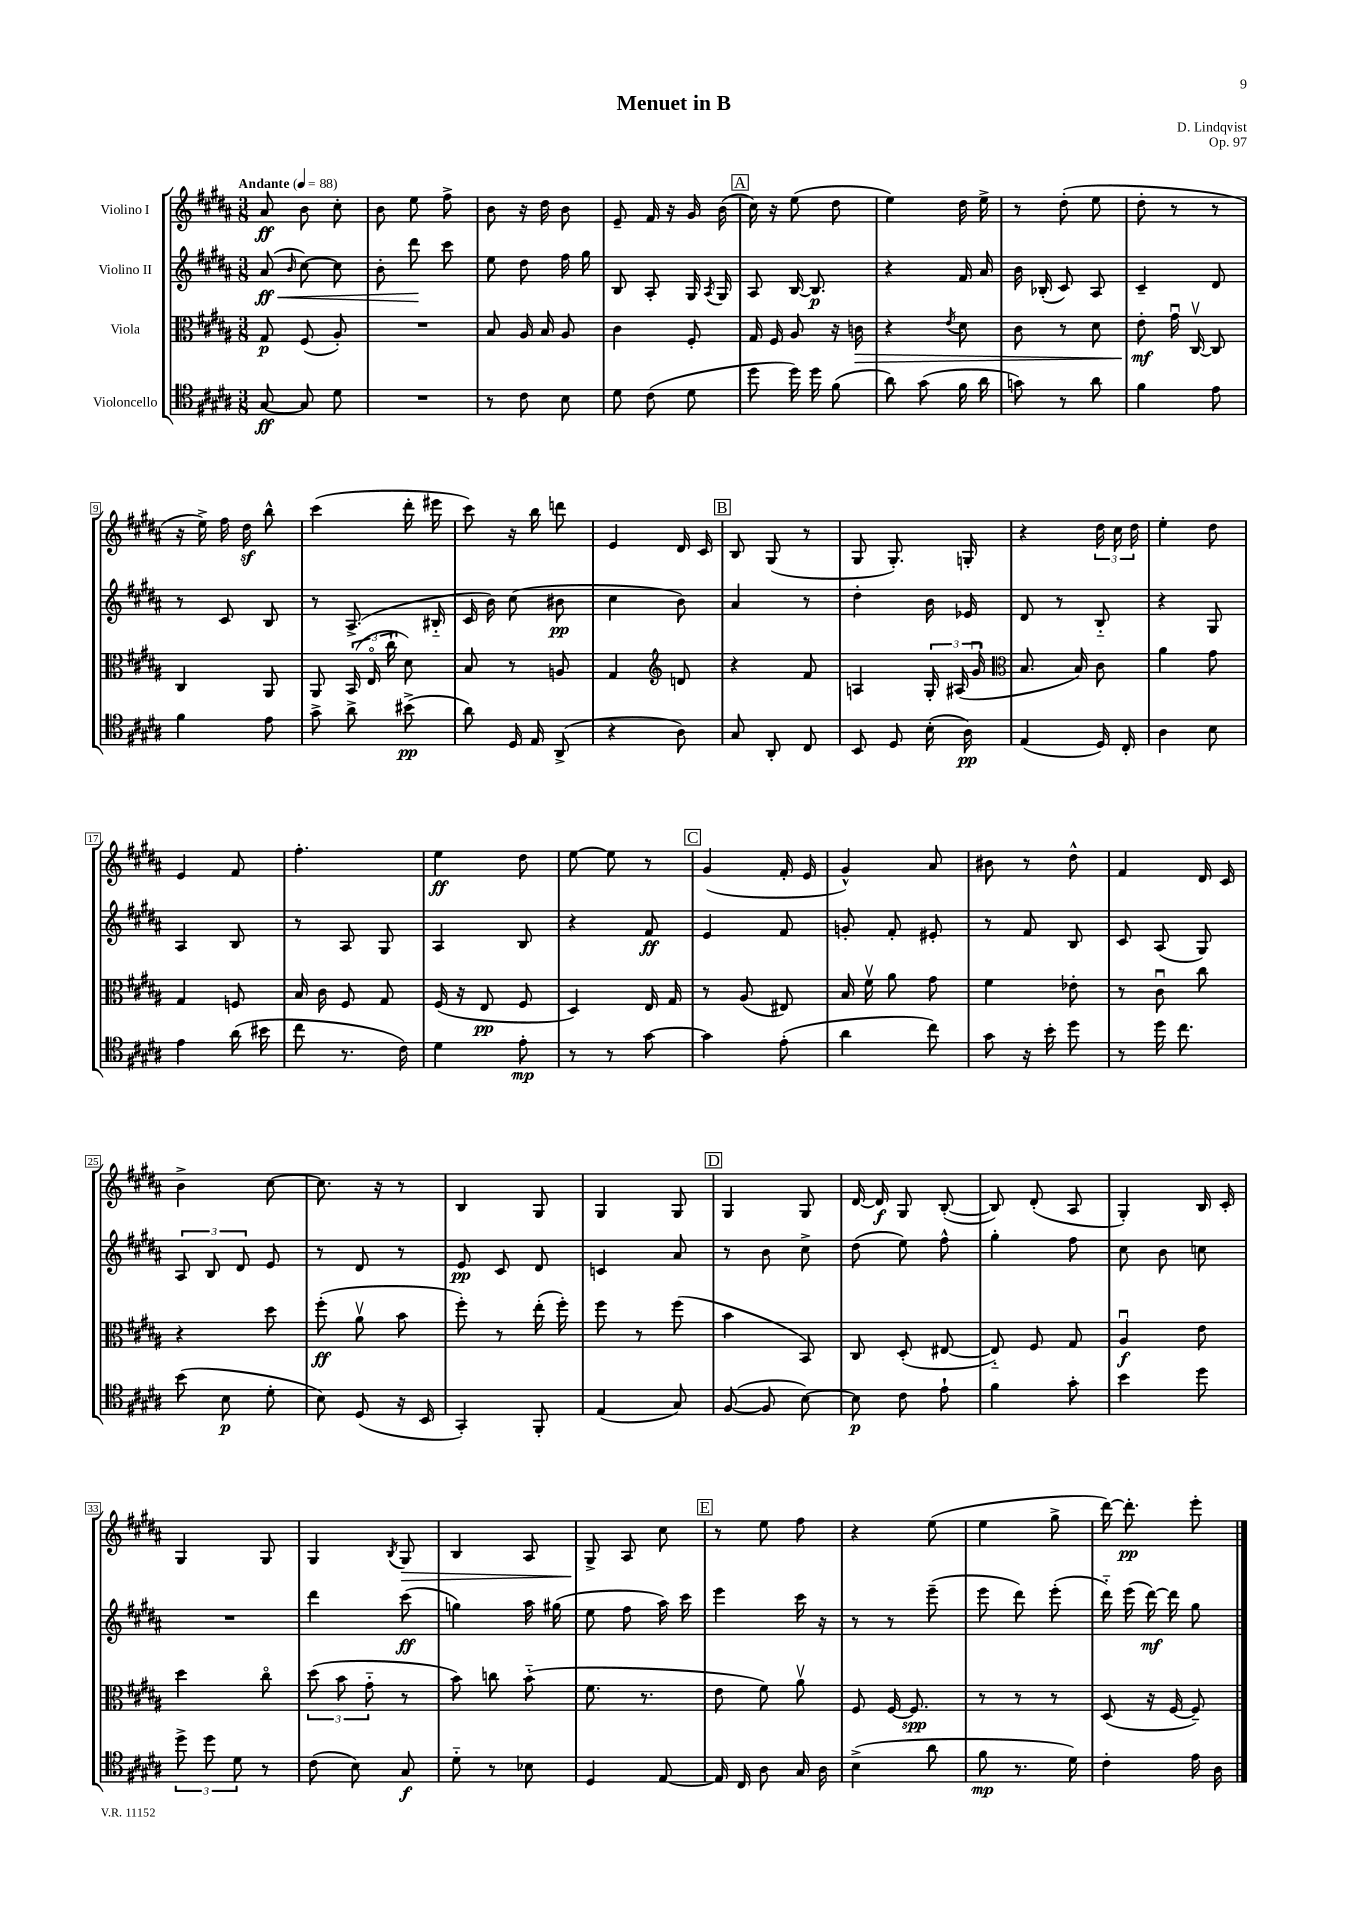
\header { title = "Menuet in B" composer = "D. Lindqvist" opus = "Op. 97" }
<<
\new StaffGroup <<
\new Staff = "s0" \with { instrumentName = "Violino I" } {
    \clef treble \key b \major \numericTimeSignature \time 3/8 \tempo "Andante" 4 = 88
    \autoBeamOff ais'8\ff b'8 cis''8-. |
    b'8 e''8 fis''8-> |
    b'8 r16 dis''16 b'8 |
    e'8-- fis'16 r16 gis'16 b'16( |
    \mark \markup { \box "A" } cis''16) r16 e''8( dis''8 |
    e''4) dis''16 e''16-> |
    r8 dis''8-.( e''8 |
    dis''8-. r8 r8 |
    r16 e''16->) fis''16 dis''16\sf b''8-^ |
    cis'''4( dis'''16-. eis'''16 |
    cis'''8) r16 b''16 d'''8 |
    e'4 dis'16 cis'16 |
    \mark \markup { \box "B" } b8 gis8( r8 |
    gis8 gis8.-.) g16-. |
    r4 \tuplet 3/2 { dis''16 cis''16 dis''16 } |
    e''4-. dis''8 |
    e'4 fis'8 |
    fis''4.-. |
    e''4\ff dis''8 |
    e''8~ e''8 r8 |
    \mark \markup { \box "C" } gis'4( fis'16-. e'16 |
    gis'4-^) ais'8 |
    bis'8 r8 dis''8-^ |
    fis'4 dis'16 cis'16 |
    b'4-> cis''8~ |
    cis''8. r16 r8 |
    b4 gis8 |
    gis4 gis8 |
    \mark \markup { \box "D" } gis4 gis8 |
    dis'16~ dis'16\f gis8 b8~-.( |
    b8) dis'8-.( ais8 |
    gis4-.) b16 cis'16-. |
    gis4 gis8 |
    gis4 \acciaccatura { b8 } gis8\> |
    b4 ais8 |
    gis8->\! ais8 cis''8 |
    \mark \markup { \box "E" } r8 e''8 fis''8 |
    r4 e''8( |
    e''4 gis''8-> |
    dis'''16~) dis'''8.-.\pp e'''8-. \bar "|." |
}
\new Staff = "s1" \with { instrumentName = "Violino II" } {
    \clef treble \key b \major \numericTimeSignature \time 3/8
    \autoBeamOff ais'8\ff\<( \grace { b'16 } cis''8~) cis''8 |
    b'8-. dis'''8\! cis'''8 |
    e''8 dis''8 fis''16 gis''16 |
    b8 ais8-. gis16 \acciaccatura { ais8 } gis16 |
    \mark \markup { \box "A" } ais8 b16~ b8.\p |
    r4 fis'16 ais'16 |
    b'16 bes16-.( cis'8) ais8 |
    cis'4-- dis'8 |
    r8 cis'8 b8 |
    r8 ais8.->( bis16-_ |
    cis'16 b'16) cis''8( bis'8\pp |
    cis''4 b'8) |
    \mark \markup { \box "B" } ais'4 r8 |
    dis''4-. b'16 ees'16 |
    dis'8 r8 b8-_ |
    r4 gis8 |
    ais4 b8 |
    r8 ais8 gis8 |
    ais4 b8 |
    r4 fis'8\ff |
    \mark \markup { \box "C" } e'4 fis'8 |
    g'8-. fis'8-. eis'8-. |
    r8 fis'8 b8 |
    cis'8 ais8( gis8) |
    \tuplet 3/2 { ais8 b8 dis'8 } e'8 |
    r8 dis'8 r8 |
    e'8\pp cis'8 dis'8 |
    c'4 ais'8 |
    \mark \markup { \box "D" } r8 b'8 cis''8-> |
    dis''8( e''8) fis''8-^ |
    gis''4-. fis''8 |
    cis''8 b'8 c''8 |
    R4. |
    dis'''4 cis'''8\ff( |
    g''4) ais''16 gis''16( |
    e''8 fis''8 ais''16) cis'''16 |
    \mark \markup { \box "E" } e'''4 cis'''16 r16 |
    r8 r8 e'''8--( |
    e'''8 dis'''8) e'''8-.( |
    dis'''16-_) e'''16( dis'''16~\mf) dis'''16 gis''8 \bar "|." |
}
\new Staff = "s2" \with { instrumentName = "Viola" } {
    \clef alto \key b \major \numericTimeSignature \time 3/8
    \autoBeamOff gis8\p fis8( ais8-.) |
    R4. |
    b8 ais16 b16 ais8 |
    cis'4 fis8-. |
    \mark \markup { \box "A" } gis16 fis16 ais8 r16 c'16\> |
    r4 \acciaccatura { e'8 } dis'8 |
    cis'8 r8 dis'8 |
    e'8-.\mf\! gis'16\downbow cis16~\upbow cis8 |
    cis4 ais,8 |
    ais,8 \tuplet 3/2 { b,16( e16\flageolet cis''16-! } dis'8) |
    b8 r8 a8 |
    gis4 \clef treble d'8 |
    \mark \markup { \box "B" } r4 fis'8 |
    a4 \tuplet 3/2 { gis16-. ais16( gis'16\downbow } |
    \clef alto b8. b16) cis'8 |
    ais'4 gis'8 |
    gis4 f8 |
    b16 cis'16 fis8 gis8 |
    fis16( r16 e8\pp fis8 |
    dis4) e16 gis16 |
    \mark \markup { \box "C" } r8 ais8( eis8) |
    b16 fis'16\upbow ais'8 gis'8 |
    fis'4 ees'8-. |
    r8 cis'8\downbow cis''8 |
    r4 dis''8 |
    fis''8-.\ff( ais'8\upbow b'8 |
    fis''8-.) r8 e''16-.( fis''16-.) |
    fis''8 r8 fis''8( |
    \mark \markup { \box "D" } b'4 b,8) |
    cis8 dis8-.( eis8~ |
    eis8-_) fis8 gis8 |
    ais4\downbow\f e'8 |
    dis''4 cis''8\flageolet |
    \tuplet 3/2 { dis''8( b'8 gis'8-_ } r8 |
    b'8) c''8 b'8-_( |
    fis'8. r8. |
    \mark \markup { \box "E" } e'8 fis'8) ais'8\upbow |
    fis8 fis16~ fis8.\spp |
    r8 r8 r8 |
    dis8( r16 fis16~ fis8--) \bar "|." |
}
\new Staff = "s3" \with { instrumentName = "Violoncello" } {
    \clef tenor \key b \major \numericTimeSignature \time 3/8
    \autoBeamOff gis8~\ff gis8 dis'8 |
    R4. |
    r8 cis'8 b8 |
    dis'8 cis'8( dis'8 |
    \mark \markup { \box "A" } dis''8 dis''16) dis''16 fis'8( |
    ais'8) gis'8( fis'16 ais'16 |
    g'8) r8 ais'8 |
    fis'4 e'8 |
    fis'4 e'8 |
    gis'8-> ais'8-> bis'8->\pp( |
    ais'8) dis16 e16 ais,8->( |
    r4 ais8) |
    \mark \markup { \box "B" } gis8 ais,8-. cis8 |
    b,8 dis8 b16-.( ais16\pp) |
    e4( dis16) cis16-. |
    ais4 b8 |
    e'4 ais'16( bis'16 |
    cis''8 r8. cis'16) |
    dis'4 e'8-.\mp |
    r8 r8 gis'8~ |
    \mark \markup { \box "C" } gis'4 e'8-.( |
    ais'4 cis''8) |
    gis'8 r16 b'16-. dis''8 |
    r8 dis''16 cis''8. |
    b'8( b8\p dis'8-. |
    b8) dis8( r16 b,16 |
    gis,4-.) fis,8-. |
    e4( gis8) |
    \mark \markup { \box "D" } fis8~( fis8 b8~) |
    b8\p cis'8 e'8-! |
    fis'4 gis'8-. |
    b'4 dis''8 |
    \tuplet 3/2 { dis''8-> dis''8 dis'8 } r8 |
    cis'8( b8) gis8\f |
    dis'8-_ r8 bes8 |
    dis4 e8~ |
    \mark \markup { \box "E" } e16 cis16 ais8 gis16 ais16 |
    b4->( ais'8 |
    fis'8\mp r8. dis'16) |
    cis'4-. e'16 ais16 \bar "|." |
}
>>
>>
\layout { \context { \Score \override BarNumber.stencil = #(make-stencil-boxer 0.1 0.3 ly:text-interface::print) } }
